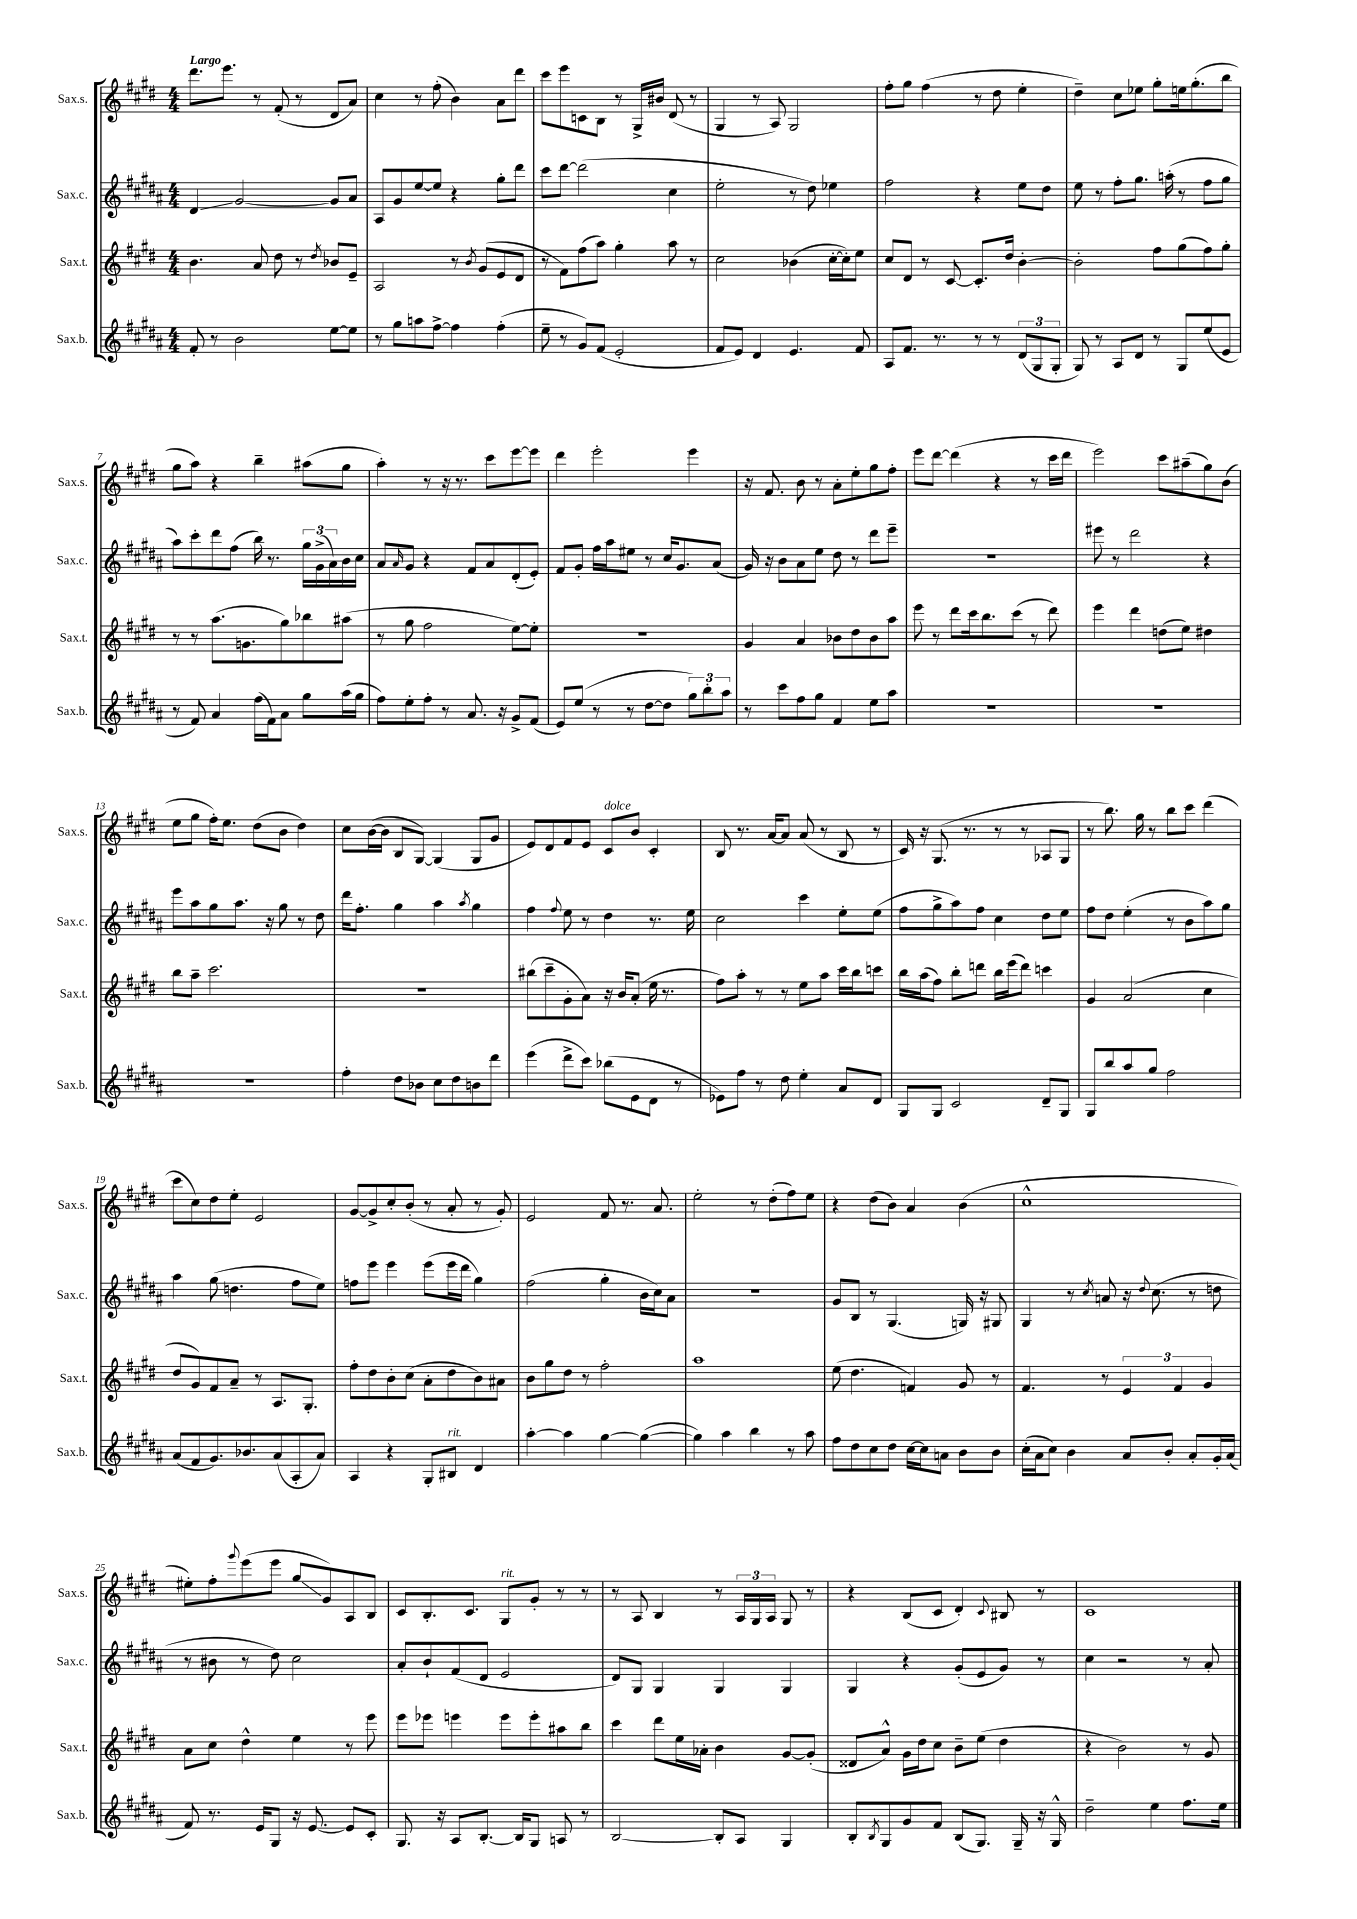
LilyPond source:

<<
\new StaffGroup <<
\new Staff = "s0" \with { instrumentName = "Sax.s." shortInstrumentName = "Sax.s." } {
    \clef treble \key e \major \numericTimeSignature \time 4/4 \tempo "Largo"
    dis'''8. e'''8. r8 fis'8-.( r8 dis'8 a'8) |
    cis''4 r8 fis''8-.( b'4) a'8 dis'''8 |
    cis'''8 e'''8 c'8 b8 r8 gis16-> bis'16 dis'8( r8 |
    gis4 r8 a8) gis2 |
    fis''8-. gis''8 fis''4( r8 dis''8 e''4-. |
    dis''4--) cis''8 ees''8 gis''8-. e''16 gis''8.-.( b''8 |
    gis''8 a''8) r4 b''4-- ais''8( gis''8 |
    a''4-.) r8 r16 r8. cis'''8 e'''8~ e'''8 |
    dis'''4 e'''2-. e'''4 |
    r16 fis'8. b'8 r8 a'8-. e''8-. gis''8 fis''8-. |
    e'''8 dis'''8~ dis'''4( r4 r8 cis'''16 dis'''16 |
    e'''2) cis'''8 ais''8--( gis''8) b'8( |
    e''8 gis''8 fis''16-.) e''8. dis''8( b'8 dis''4) |
    cis''8 b'16~( b'16 b8 gis8~) gis4( gis8 gis'8 |
    e'8) dis'8 fis'8 e'8 cis'8^\markup { \italic "dolce" } b'8 cis'4-. |
    b8 r8. a'16~ a'8 a'8( r8 b8 r8 |
    cis'16) r16 gis8.( r8. r8 r8 aes8 gis8 |
    r8 b''8.) gis''16 r8 b''8 cis'''8 dis'''4( |
    cis'''8 cis''8) dis''8 e''8-. e'2 |
    gis'8~ gis'8-> cis''8-. b'8-.( r8 a'8-. r8 gis'8-.) |
    e'2 fis'8 r8. a'8. |
    e''2-. r8 dis''8-.( fis''8) e''8 |
    r4 dis''8( b'8) a'4 b'4( |
    cis''1-^ |
    eis''8-.) fis''8-. \appoggiatura { gis'''8 } e'''8( e'''8 gis''8\glissando gis'8) a8 b8 |
    cis'8 b8.-. cis'8. gis8^\markup { \italic "rit." } gis'8-. r8 r8 |
    r8 a8 b4 r8 \tuplet 3/2 { a16 gis16 a16 } gis8 r8 |
    r4 b8( cis'8 dis'4-.) \appoggiatura { cis'8 } bis8 r8 |
    cis'1 \bar "|." |
}
\new Staff = "s1" \with { instrumentName = "Sax.c." shortInstrumentName = "Sax.c." } {
    \clef treble \key b \major \numericTimeSignature \time 4/4
    dis'4\glissando gis'2~ gis'8 ais'8 |
    ais8 gis'8 e''8~ e''8 r4 gis''8-. dis'''8 |
    cis'''8 dis'''8~ dis'''2( cis''4 |
    e''2-. r8 dis''8) ees''4 |
    fis''2 r4 e''8 dis''8 |
    e''8 r8 fis''8-. gis''8. a''16-.( r8 fis''8 gis''8 |
    ais''8) cis'''8-. dis'''8 fis''8( b''16) r8. \tuplet 3/2 { gis''16 gis'16->( ais'16) } b'16 cis''16 |
    ais'8 \grace { ais'16 } gis'8 r4 fis'8 ais'8 dis'8-.( e'8-.) |
    fis'8 gis'8-. fis''16 ais''16 eis''8 r8 cis''16 gis'8. ais'8( |
    gis'16) r16 b'8 ais'8 e''8 dis''8 r8 dis'''8 e'''8-- |
    R1 |
    eis'''8 r8 dis'''2 r4 |
    e'''8 ais''8 gis''8 ais''8. r16 gis''8 r8 dis''8 |
    dis'''16 fis''8.-. gis''4 ais''4 \acciaccatura { ais''8 } gis''4 |
    fis''4 \appoggiatura { fis''8 } e''8 r8 dis''4 r8. e''16 |
    cis''2 cis'''4 e''8-. e''8( |
    fis''8 gis''8-> ais''8) fis''8 cis''4 dis''8 e''8 |
    fis''8 dis''8 e''4-.( r8 b'8 ais''8) gis''8 |
    ais''4 gis''8( d''4. fis''8 e''8) |
    f''8 e'''8 e'''4 e'''8( e'''16 dis'''16 gis''4) |
    fis''2( gis''4-. b'16 cis''16) ais'8 |
    r1 |
    gis'8 b8 r8 gis4.( g16) r16 gis8 |
    gis4 r8 \acciaccatura { cis''8 } a'8 r16 \appoggiatura { dis''8 } cis''8.( r8 d''8 |
    r8 bis'8 r8 dis''8) cis''2 |
    ais'8-. b'8-! fis'8( dis'8 e'2 |
    dis'8) gis8 gis4 gis4 gis4 |
    gis4 r4 gis'8-.( e'8 gis'8) r8 |
    cis''4 r2 r8 ais'8-. \bar "|." |
}
\new Staff = "s2" \with { instrumentName = "Sax.t." shortInstrumentName = "Sax.t." } {
    \clef treble \key e \major \numericTimeSignature \time 4/4
    b'4. a'8 dis''8 r8 \acciaccatura { dis''8 } bes'8 e'8-- |
    a2 r8 \acciaccatura { b'8 } gis'8( e'8 dis'8 |
    r8 fis'8) fis''8( a''8) gis''4-. a''8 r8 |
    cis''2 bes'4( cis''16~-. cis''16-.) e''8 |
    cis''8 dis'8 r8 cis'8~ cis'8.-. dis''16 b'4~-. |
    b'2-. fis''8 gis''8( fis''8) gis''8-. |
    r8 r8 a''8.( g'8. gis''8) bes''8 ais''8( |
    r8 gis''8 fis''2 e''8~) e''8-. |
    R1 |
    gis'4 a'4 bes'8 dis''8 bes'8 a''8 |
    e'''8 r8 dis'''8 cis'''16 b''8. cis'''8( r8 dis'''8) |
    e'''4 dis'''4 d''8( e''8) dis''4 |
    b''8 a''8-- cis'''2. |
    r1 |
    bis''8( cis'''8-- gis'8-. a'8) r16 b'16 a'8-.( e''16 r8. |
    fis''8) a''8-. r8 r8 e''8 a''8 cis'''16 b''16 c'''8 |
    b''16 a''16( fis''8) b''8-. d'''8 b''16 e'''16( d'''8) c'''4 |
    gis'4 a'2( cis''4 |
    dis''8 gis'8) fis'8 a'8-- r8 a8. gis8.-. |
    fis''8-. dis''8 b'8-. cis''8( a'8-. dis''8 b'8) ais'8 |
    b'8 gis''8 dis''8 r8 fis''2-. |
    a''1 |
    e''8( dis''4. f'4) gis'8 r8 |
    fis'4. r8 \tuplet 3/2 { e'4 fis'4 gis'4 } |
    a'8 cis''8 dis''4-^ e''4 r8 e'''8 |
    e'''8 ees'''8 e'''4 e'''8 e'''8-. ais''8 b''8 |
    cis'''4 dis'''8 e''16 aes'16-. b'4 gis'8~ gis'8-.( |
    disis'8 a'8-^) gis'16 dis''16 cis''8 b'8-- e''8( dis''4 |
    r4 b'2) r8 gis'8 \bar "|." |
}
\new Staff = "s3" \with { instrumentName = "Sax.b." shortInstrumentName = "Sax.b." } {
    \clef treble \key b \major \numericTimeSignature \time 4/4
    fis'8-. r8 b'2 e''8~ e''8 |
    r8 gis''8 a''8 fis''8~-> fis''4 fis''4-.( |
    e''8-- r8 gis'8) fis'8( e'2-. |
    fis'8 e'8) dis'4 e'4. fis'8 |
    ais8 fis'8. r8. r8 r8 \tuplet 3/2 { dis'8( gis8 gis8-. } |
    gis8) r8 ais8 dis'8 r8 gis8 e''8( e'8 |
    r8 fis'8) ais'4 fis''16( fis'16) ais'8 gis''8 ais''16( gis''16 |
    fis''8) e''8-. fis''8-. r8 ais'8. r16 gis'8-> fis'8( |
    e'8) e''8( r8 r8 dis''8~ dis''8 \tuplet 3/2 { gis''8) b''8-. ais''8 } |
    r8 cis'''8 fis''8 gis''8 fis'4 e''8 ais''8 |
    R1 |
    R1 |
    R1 |
    fis''4-. dis''8 bes'8 cis''8 dis''8 b'8 dis'''8 |
    e'''4( dis'''8-> cis'''8) bes''8( e'8 dis'8 r8 |
    ees'8) fis''8 r8 dis''8 e''4-. ais'8 dis'8 |
    gis8 gis8 cis'2 dis'8-- gis8 |
    gis8 b''8 ais''8 gis''8 fis''2 |
    ais'8( fis'8 gis'8.) bes'8. ais'8( ais8-. ais'8) |
    ais4 r4 gis8-. bis8^\markup { \italic "rit." } dis'4 |
    ais''4~-. ais''4 gis''4~ gis''4~( |
    gis''4) ais''4 b''4 r8 ais''8 |
    fis''8 dis''8 cis''8 dis''8 cis''16~ cis''16 a'8 b'8 b'8 |
    cis''16-.( ais'16 cis''8) b'4 ais'8 b'8-. ais'8-. gis'16-. ais'16( |
    fis'8) r8. e'16 gis8 r16 e'8.~ e'8 cis'8-. |
    gis8. r16 ais8 b8.~-. b16 gis8 a8 r8 |
    b2~ b8-. ais8 gis4 |
    b8-. \acciaccatura { b8 } gis8 gis'8 fis'8 b8( gis8.) gis16-- r16 gis16-^ |
    dis''2-- e''4 fis''8. e''16 \bar "|." |
}
>>
>>
